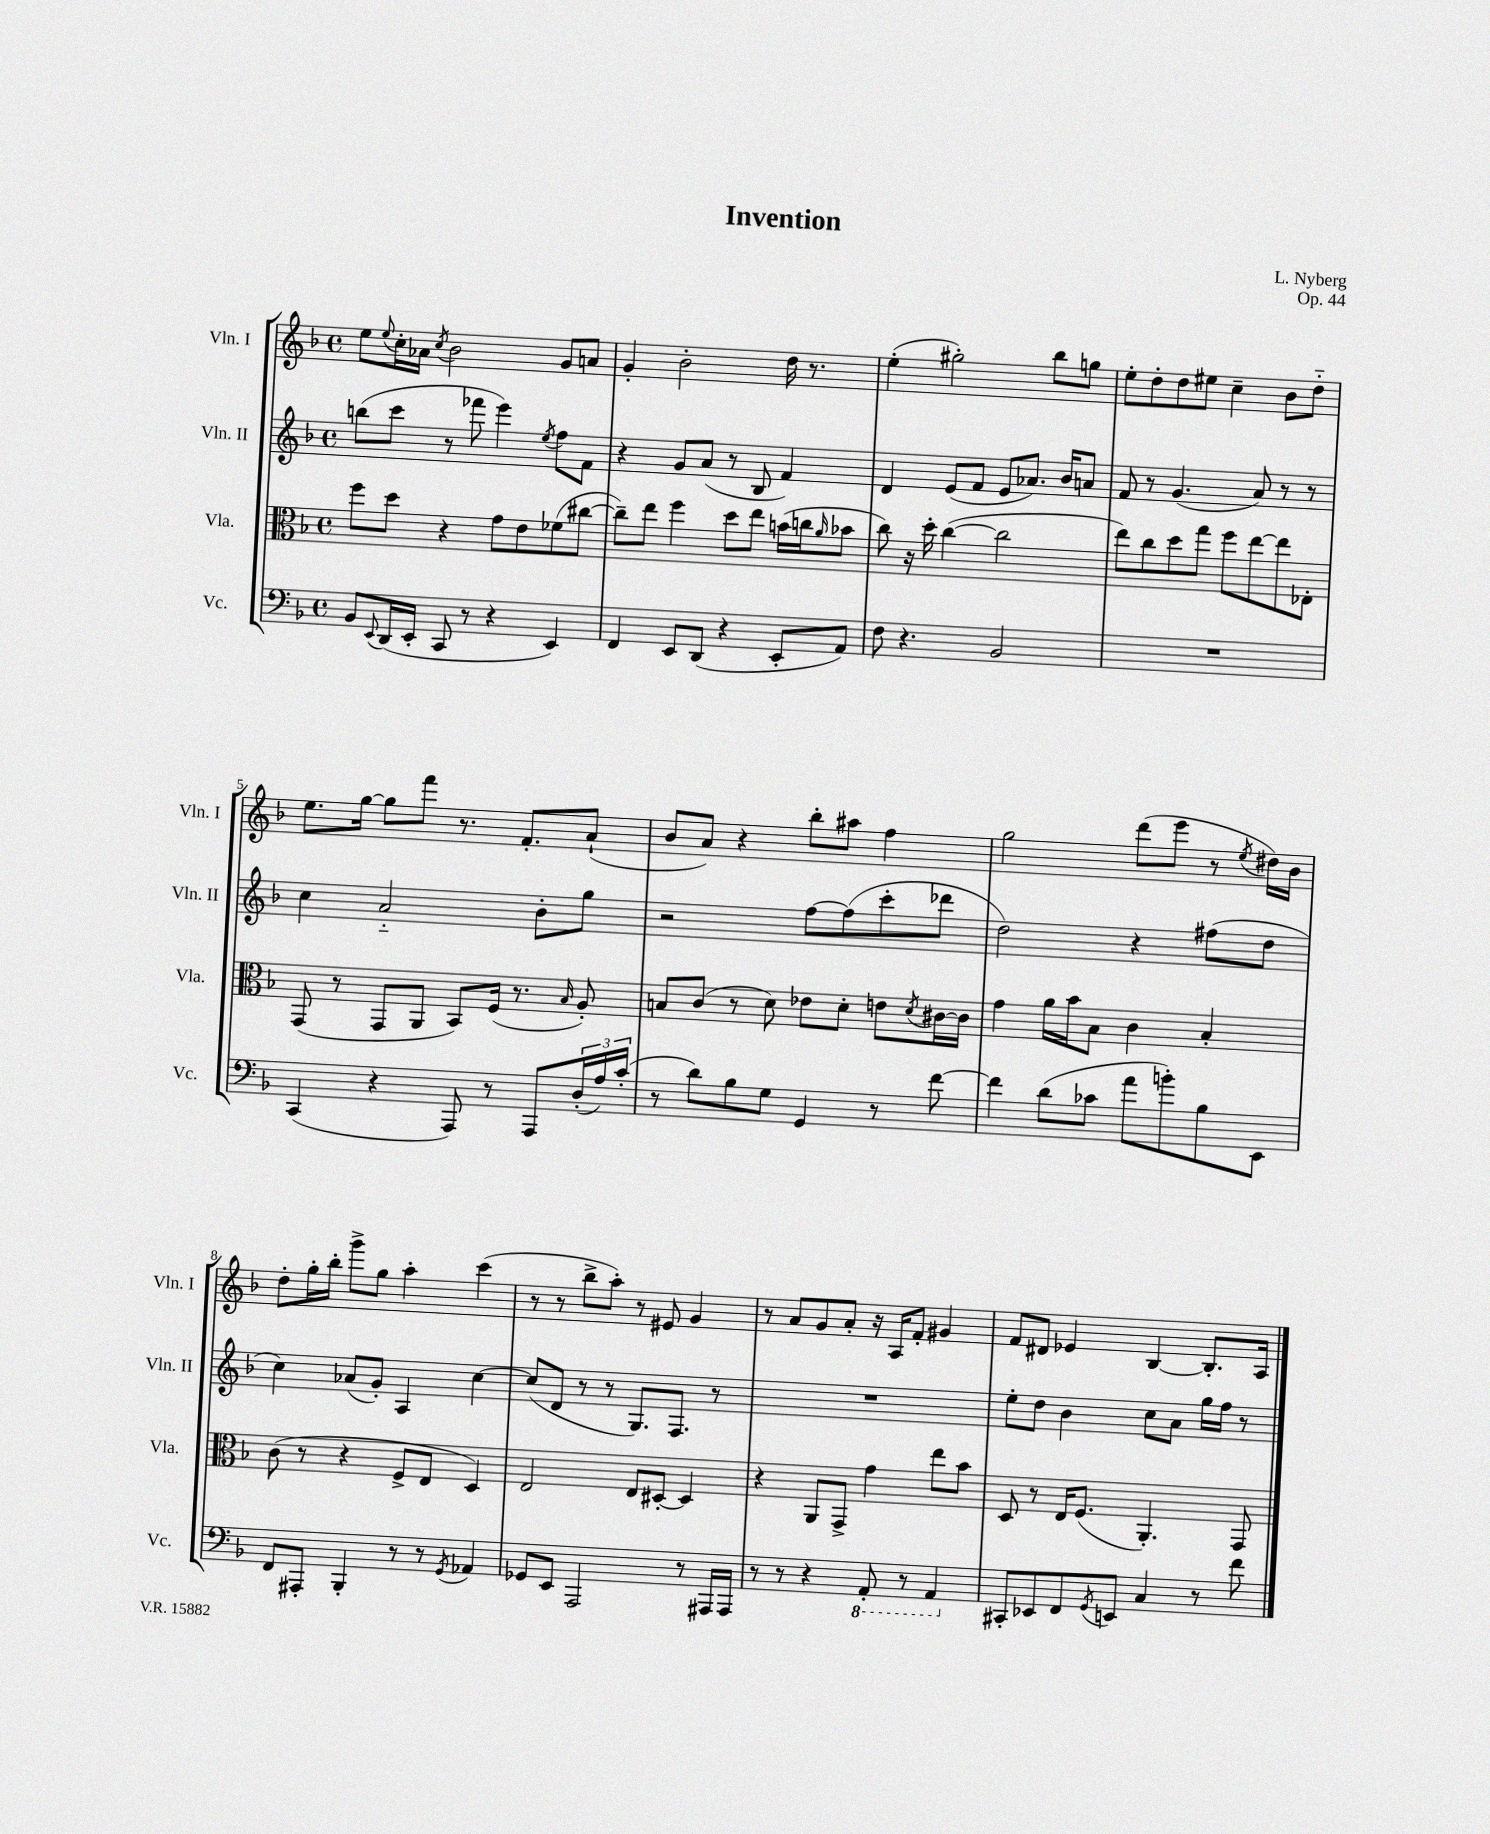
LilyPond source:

\header { title = "Invention" composer = "L. Nyberg" opus = "Op. 44" }
<<
\new StaffGroup <<
\new Staff = "s0" \with { instrumentName = "Vln. I" shortInstrumentName = "Vln. I" } {
    \clef treble \key f \major \defaultTimeSignature \time 4/4
    e''8 \appoggiatura { e''8 } c''16-. aes'16 \acciaccatura { c''8 } bes'2 g'8 a'8 |
    g'4-. bes'2-. d''16 r8. |
    e''4-.( gis''2-.) bes''8 g''8 |
    e''8-. d''8-. d''8 eis''8 c''4-- bes'8 d''8-_ |
    e''8. g''16~ g''8 f'''8 r8. f'8.-. a'8-!( |
    bes'8 a'8) r4 bes''8-. ais''8 f''4 |
    g''2 d'''8( e'''8 r8 \acciaccatura { e''8 } dis''16) bes'16 |
    d''8-. g''16-. bes''16-. g'''8-> g''8 a''4-. c'''4( |
    r8 r8 bes''8-> a''8-.) r8 eis'8 g'4 |
    r8 a'8 g'8 a'8-. r16 a16 f'8-. gis'4 |
    f'8 dis'8 ees'4 bes4~ bes8.-. a16 \bar "|." |
}
\new Staff = "s1" \with { instrumentName = "Vln. II" shortInstrumentName = "Vln. II" } {
    \clef treble \key f \major \defaultTimeSignature \time 4/4
    b''8( c'''8 r8 fes'''8 e'''4) \acciaccatura { e''8 } f''8 f'8 |
    r4 g'8 a'8( r8 bes8 f'4) |
    d'4 e'8( f'8 e'8 aes'8.) bes'16 a'8 |
    f'8 r8 g'4.( a'8) r8 r8 |
    c''4 a'2-_ bes'8-. g''8 |
    r2 f''8~ f''8( c'''8-. des'''8 |
    d''2) r4 fis''8( d''8 |
    c''4) aes'8( g'8-.) a4 c''4~ |
    c''8( d'8 r8 r8 g8.) f8. r8 |
    R1 |
    e''8-. d''8 bes'4 c''8 a'8 g''16 f''16 r8 \bar "|." |
}
\new Staff = "s2" \with { instrumentName = "Vla." shortInstrumentName = "Vla." } {
    \clef alto \key f \major \defaultTimeSignature \time 4/4
    f''8 d''8 r4 g'8 e'8 fes'8( cis''8~ |
    cis''8--) e''8 f''4 d''8 e''8 b'16( c''16 \grace { a'16 } bes'8 |
    c''8) r16 d''16-. c''4~( c''2 |
    e''8) c''8 d''8 g''8 f''8 e''8~ e''8 ees8-. |
    g,8( r8 g,8 a,8 bes,8) f16( r8. \grace { bes16 } a8-.) |
    b8 c'8( r8 d'8) ees'8 d'8-. e'8 \acciaccatura { d'8 } cis'16~ cis'16 |
    g'4 a'16 bes'16 bes8 c'4 bes4-. |
    c'8( r8 r4 f8-> e8 d4) |
    e2 e8 dis8~-. dis4 |
    r4 a,8 g,8-> g'4 e''8 bes'8 |
    d8 r8 e16 f8.( a,4.-.) g,8 \bar "|." |
}
\new Staff = "s3" \with { instrumentName = "Vc." shortInstrumentName = "Vc." } {
    \clef bass \key f \major \defaultTimeSignature \time 4/4
    bes,8 \appoggiatura { e,8 } d,16( e,16-. c,8 r8 r4 e,4) |
    f,4 e,8 d,8( r4 e,8-. a,8) |
    f8 r4. bes,2 |
    R1 |
    c,4( r4 a,,8) r8 a,,8 \tuplet 3/2 { d16-.( a16) c'16-.( } |
    r8 d'8) bes8 g8 g,4 r8 f'8~ |
    f'4 d'8( ces'8 a'8 b'8-.) bes8 e,8 |
    f,8 ais,,8-. bes,,4-. r8 r8 \acciaccatura { g,8 } aes,4 |
    ges,8 e,8 a,,2 r8 ais,,16 ais,,16 |
    r8 r8 r4 \ottava #-1 a,,8-. r8 a,,4 \ottava #0 |
    cis,8-. ees,8 f,8 \acciaccatura { g,8 } e,8 c4 r8 f'8 \bar "|." |
}
>>
>>
